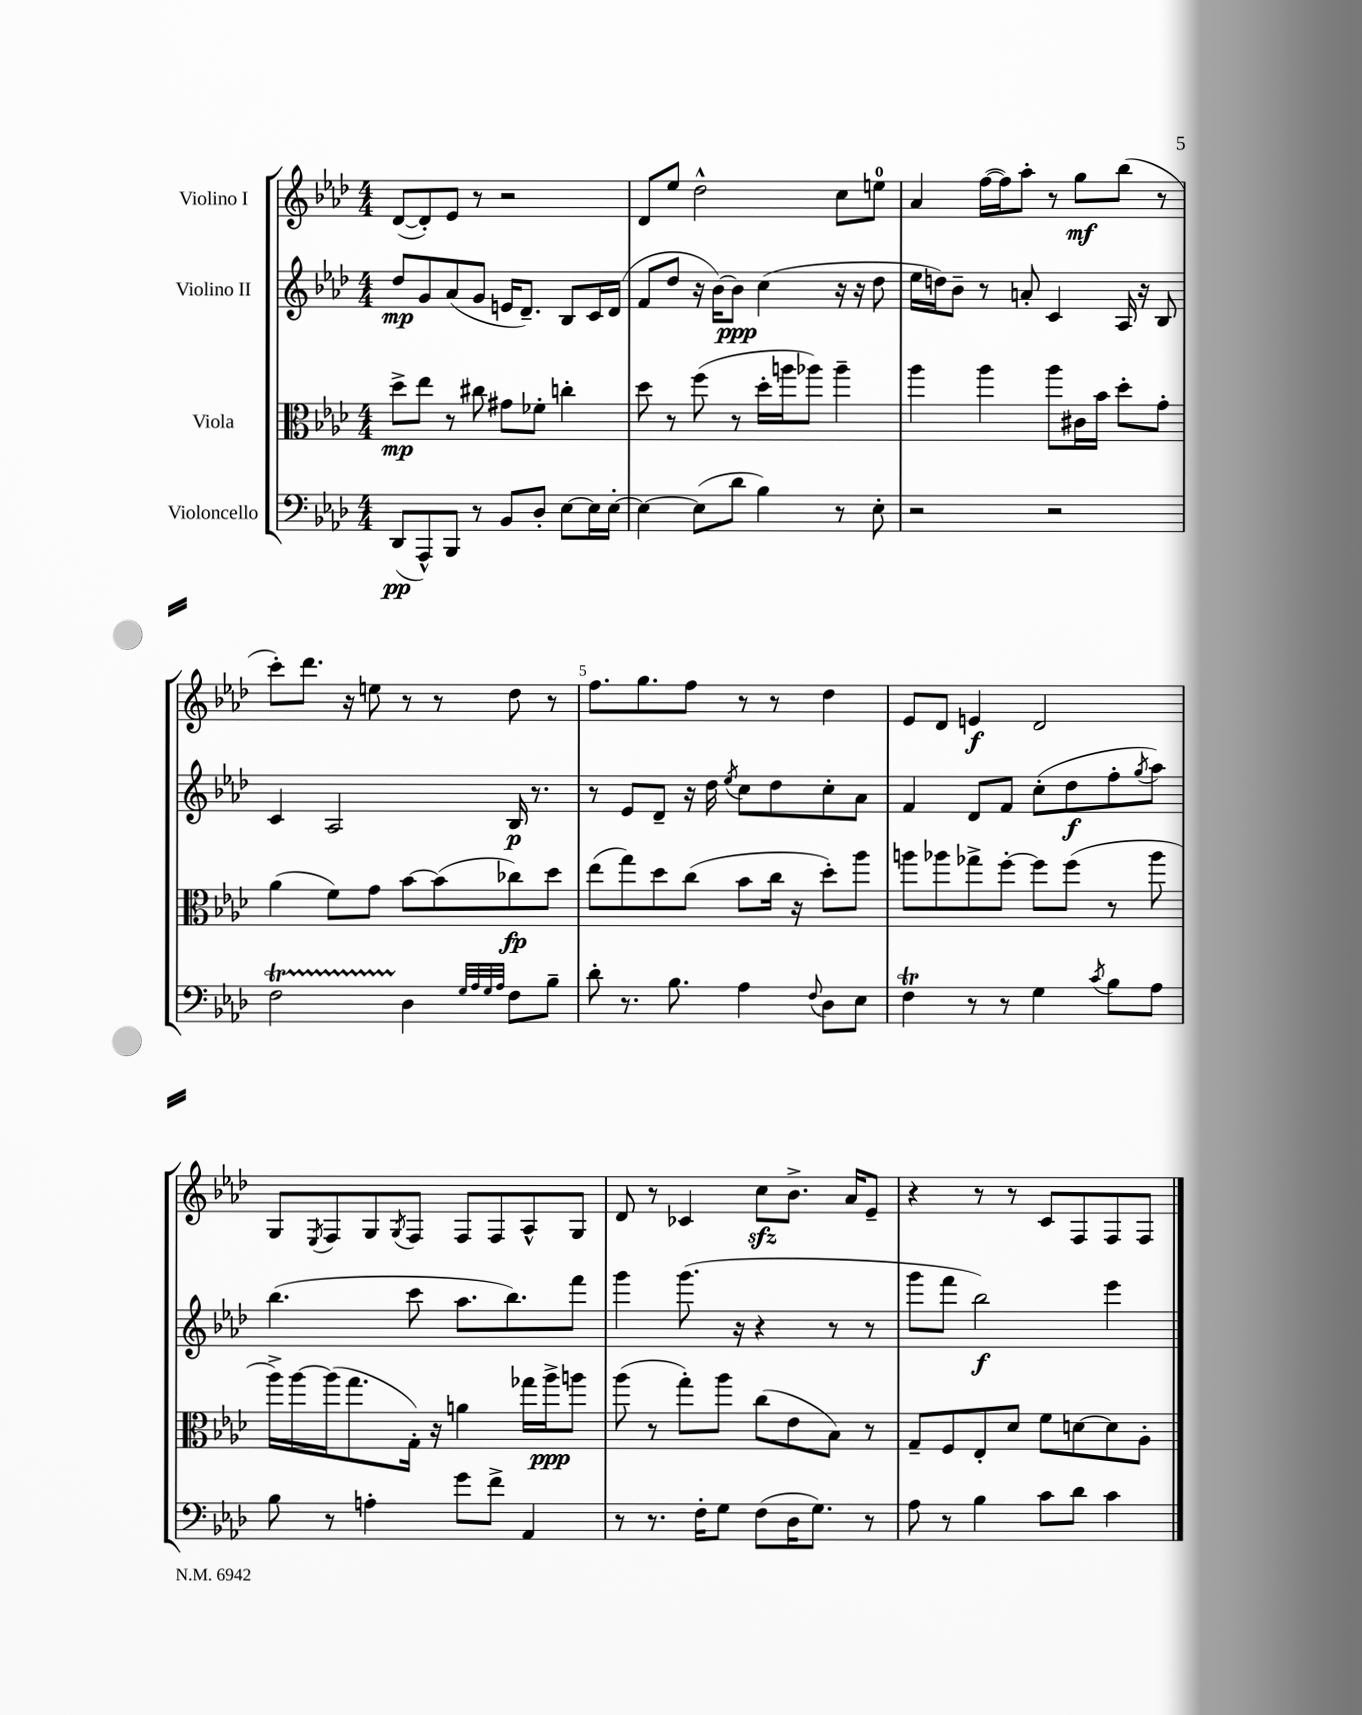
<<
\new StaffGroup <<
\new Staff = "s0" \with { instrumentName = "Violino I" } {
    \clef treble \key aes \major \numericTimeSignature \time 4/4
    des'8~( des'8-.) ees'8 r8 r2 |
    des'8 ees''8 des''2-^ c''8 e''8-0 |
    aes'4 f''16~( f''16) aes''8-. r8 g''8\mf bes''8( r8 |
    c'''8-.) des'''8. r16 e''8 r8 r8 des''8 r8 |
    f''8. g''8. f''8 r8 r8 des''4 |
    ees'8 des'8 e'4\f des'2 |
    g8 \acciaccatura { ees8 } f8 g8 \acciaccatura { g8 } f8 f8 f8 aes8-^ g8 |
    des'8 r8 ces'4 c''8\sfz bes'8.-> aes'16 ees'8-- |
    r4 r8 r8 c'8 f8 f8 f8 \bar "|." |
}
\new Staff = "s1" \with { instrumentName = "Violino II" } {
    \clef treble \key aes \major \numericTimeSignature \time 4/4
    des''8\mp g'8 aes'8( g'8 e'16 des'8.--) bes8 c'16 des'16( |
    f'8 des''8 r16 bes'16~) bes'8\ppp c''4( r16 r16 des''8 |
    ees''16 d''16) bes'8-- r8 a'8-. c'4 aes16 r16 bes8 |
    c'4 aes2 bes16\p r8. |
    r8 ees'8 des'8-- r16 des''16 \acciaccatura { ees''8 } c''8 des''8 c''8-. aes'8 |
    f'4 des'8 f'8 c''8-.( des''8\f f''8-. \acciaccatura { g''8 } aes''8) |
    bes''4.( c'''8 aes''8. bes''8.) f'''8 |
    g'''4 g'''8.( r16 r4 r8 r8 |
    g'''8 f'''8 bes''2\f) ees'''4 \bar "|." |
}
\new Staff = "s2" \with { instrumentName = "Viola" } {
    \clef alto \key aes \major \numericTimeSignature \time 4/4
    des''8->\mp ees''8 r8 cis''8 gis'8 fes'8-. c''4-. |
    des''8 r8 f''8( r8 des''16-. a''16 aes''8) aes''4-- |
    aes''4 aes''4 aes''8 cis'16 bes'16 des''8-. g'8-. |
    aes'4( f'8) g'8 bes'8~ bes'8( ces''8\fp) des''8 |
    ees''8( g''8) des''8 c''8( bes'8 c''16 r16 des''8-.) aes''8 |
    a''8 aes''8 ges''8-> f''8~-. f''8 f''8( r8 aes''8 |
    aes''16->) aes''16~ aes''16( g''8. g16-.) r16 a'4 ges''16 aes''16->\ppp a''8 |
    aes''8( r8 g''8-.) aes''8 c''8( ees'8 bes8) r8 |
    g8-- f8 ees8-. des'8 f'8 d'8~ d'8 aes8-. \bar "|." |
}
\new Staff = "s3" \with { instrumentName = "Violoncello" } {
    \clef bass \key aes \major \numericTimeSignature \time 4/4
    des,8\pp( aes,,8-^) bes,,8 r8 bes,8 des8-. ees8~ ees16 ees16~-. |
    ees4~ ees8( des'8 bes4) r8 ees8-. |
    r2 r2 |
    f2\startTrillSpan des4\stopTrillSpan \grace { g32 aes32 g32 aes32 } f8 bes8-- |
    des'8-. r8. bes8. aes4 \appoggiatura { f8 } des8 ees8 |
    f4\trill r8 r8 g4 \acciaccatura { c'8 } bes8 aes8 |
    bes8 r8 a4-. g'8 f'8-> aes,4 |
    r8 r8. f16-. g8 f8( des16 g8.) r8 |
    aes8 r8 bes4 c'8 des'8 c'4 \bar "|." |
}
>>
>>
\layout { \context { \Score \override BarNumber.break-visibility = ##(#f #t #t) barNumberVisibility = #(every-nth-bar-number-visible 5) } }
